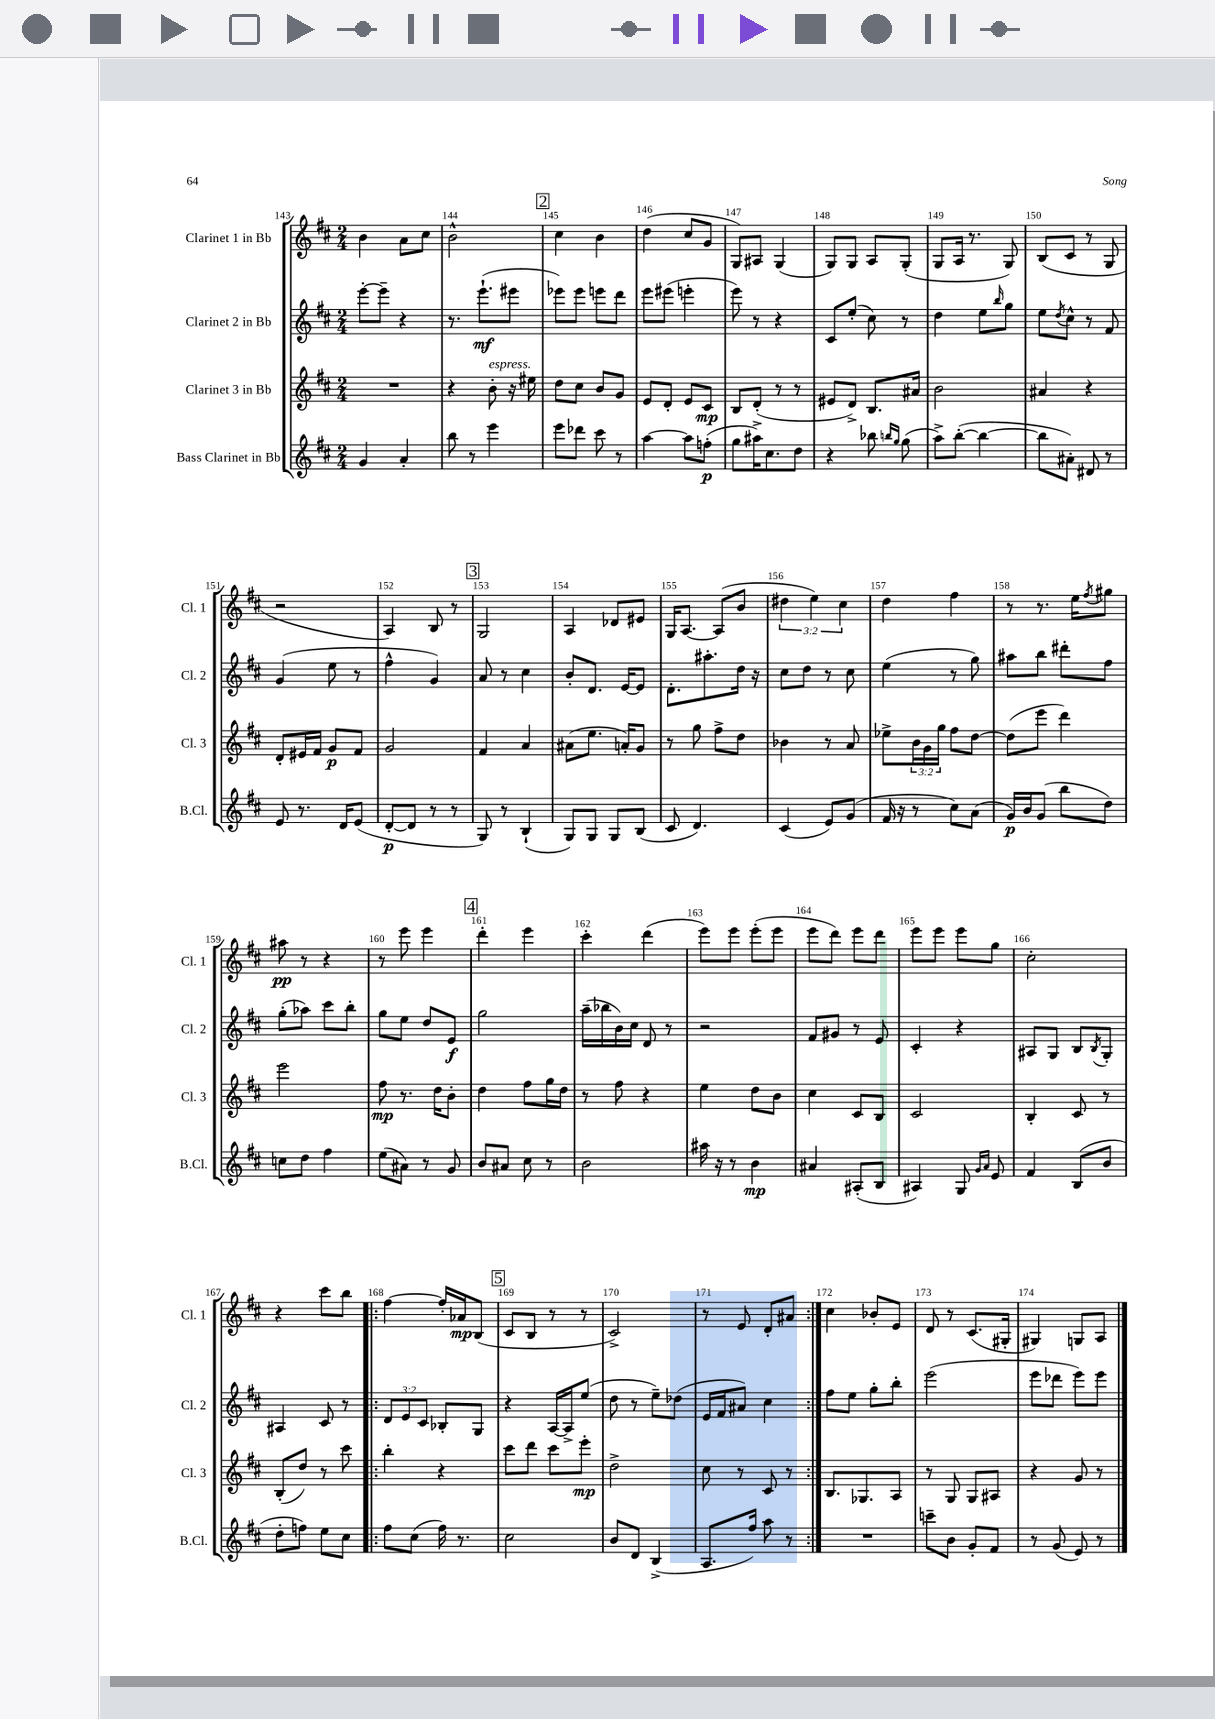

**kern	**kern	**kern	**kern
*staff4	*staff3	*staff2	*staff1
*clefG2	*clefG2	*clefG2	*clefG2
*k[f#c#]	*k[f#c#]	*k[f#c#]	*k[f#c#]
*M2/4	*M2/4	*M2/4	*M2/4
4g	2r	[8eee'	4b
.	.	8eee~]	.
4a'	.	4r	8a
.	.	.	8cc#
=	=	=	=
8bb	4r	8.r	2b^^
8r	.	.	.
.	.	(8.eee`	.
4eee	8b'	.	.
.	16r	8eee#	.
.	16ee#	.	.
=	=	=	=
8eee	8dd	8eee-)	4cc#
8ddd-	8cc#	8eee-	.
8ccc#	8b	8eee	4b
8r	8g	8ddd	.
=	=	=	=
[4aa	8e	8eee	(4dd
.	8d'	(8eee#	.
8aa]	8e	4eee'	8cc#
(8ff'	8c#	.	8g
=	=	=	=
8gg	8B	8eee)	8G)
16aa#^)	(8d'	8r	8A#
8.cc#	.	.	.
.	8r	4r	(4G
8dd	8r	.	.
=	=	=	=
4r	8e#	8c#	8G)
.	8d^)	(8ee'	8G
8bb-	8.B	8cc#)	8A
16qqbb	.	.	.
16qqgg	.	.	.
(8gg	.	8r	(8G'
.	16a#	.	.
=	=	=	=
8aa^)	2b	4dd	8G
([8bb'	.	.	16A
.	.	.	8.r
4bb_	.	8ee	.
.	.	16qqbb	.
.	.	8gg	8G)
=	=	=	=
8bb]	4a#	8ee	(8B
.	.	8qdd	.
8a#')	.	8cc#^^	8c#
8d#	4r	8r	8r
8r	.	8f#	8G
=	=	=	=
8e	8d'	(4g	2r
8.r	16e#	.	.
.	16f#	.	.
.	8g	8ee	.
16d	.	.	.
(8e	8f#	8r	.
=	=	=	=
[8d'	2g	4ff#^^	4A)
8d]	.	.	.
8r	.	4g)	8B
8r	.	.	8r
=	=	=	=
8G)	4f#	8a	2G
8r	.	8r	.
(4B`	4a	4cc#	.
=	=	=	=
8G)	(8a#	8b'	4A
8G	8.ee	8.d	.
8G	.	.	8d-
.	16a')	[16e	.
(8B	8g	8e]	8e#
=	=	=	=
8c#	8r	8.d'	16G
.	.	.	[8.A
4.d)	8gg	.	.
.	.	8.aa#'	.
.	8ff#^	.	(8A]
.	8dd	16dd	8b
.	.	16r	.
=	=	=	=
(4c#	4b-	8cc#	6dd#
.	.	8dd	.
.	.	.	6ee)
8e)	8r	8r	.
.	.	.	6cc#
(8g	8a	8cc#	.
=	=	=	=
16f#	8ee-^	(4ee	4dd
16r	.	.	.
8r	24b	.	.
.	24g	.	.
.	24gg	.	.
8cc#)	8ff#	8r	4ff#
(8a	[8dd	8gg)	.
=	=	=	=
16g)	(8dd]	8aa#	8r
16b	.	.	.
(8g	8eee	8bb	8.r
8bb	4ddd)	8ddd#'	.
.	.	.	16ee
.	.	.	8qff#
8dd)	.	8ff#	8gg#
=	=	=	=
8cc	2eee	(8gg'	8aa#
8dd	.	8aa-)	8r
4ff#	.	8ccc#	4r
.	.	8bb'	.
=	=	=	=
(8ee	8ff#	8gg	8r
8a#)	8.r	8ee	8eee
8r	.	8dd	4eee
.	16dd	.	.
8g	8b'	8e	.
=	=	=	=
8b	4dd	2gg	4ddd'
8a#	.	.	.
8cc#	8ff#	.	4eee
8r	16gg	.	.
.	16dd	.	.
=	=	=	=
2b	8r	(16aa~	4ccc#'
.	.	16bb-	.
.	8ff#	16b)	.
.	.	16cc#	.
.	4r	8d	(4ddd
.	.	8r	.
=	=	=	=
16aa#	4ee	2r	8eee)
16r	.	.	.
8r	.	.	8eee
4b	8dd	.	(8eee'
.	8b	.	8eee
=	=	=	=
4a#	4cc#	8f#	8eee
.	.	8g#	8ddd)
(8A#'	8c#	8r	8eee
8B	8B	8e	8ddd
=	=	=	=
4A#)	2c#	4c#'	8eee
.	.	.	8eee
8G	.	4r	8eee
16qqg	.	.	.
16qqa	.	.	.
8e	.	.	8gg
=	=	=	=
4f#	4B'	8A#	2cc#'
.	.	8G	.
(8B	8c#	8B	.
.	.	8qB	.
8b	8r	8G'	.
=	=	=	=
8dd'	(8B'	4A#	4r
8ff)	8dd)	.	.
8ee	8r	8c#	8ccc#
8cc#	8ccc#	8r	8bb
=!|:	=!|:	=!|:	=!|:
8ff#	4bb'	12d	[4ff#
.	.	12e	.
(8cc#	.	.	.
.	.	12c#	.
16ff#)	4r	8B-'	16ff#']
8.r	.	.	16a-
.	.	8G	(8B
=	=	=	=
2cc#	8ccc#	4r	8c#
.	8ddd	.	8B
.	8ccc#	[16A	8r
.	.	16A^]	.
.	8eee'	(8ee	8r
=	=	=	=
8b	2dd^	8dd	2c#^)
8d	.	8r	.
(4B^	.	8ee~)	.
.	.	(8dd-	.
=	=	=	=
8.A	8cc#	16e	8r
.	.	16f#	.
.	8r	8a#)	8e
16ff#)	.	.	.
8aa	8c#	4cc#	8d'
8r	8r	.	8a#
=:|!	=:|!	=:|!	=:|!
2r	8.B	8ff#	4cc#
.	.	8ee	.
.	8.G-	.	.
.	.	8gg'	8b-'
.	8A	8bb'	8e
=	=	=	=
8ccc~	8r	(2eee	8d
8b	8G	.	8r
8g'	8G	.	(8.c#
8f#	8A#	.	.
.	.	.	16G#'
=	=	=	=
8r	4r	8eee	4G#)
(8g	.	8ddd-	.
8e)	8g	8eee)	8G
8r	8r	8eee	8A
==	==	==	==
*-	*-	*-	*-
